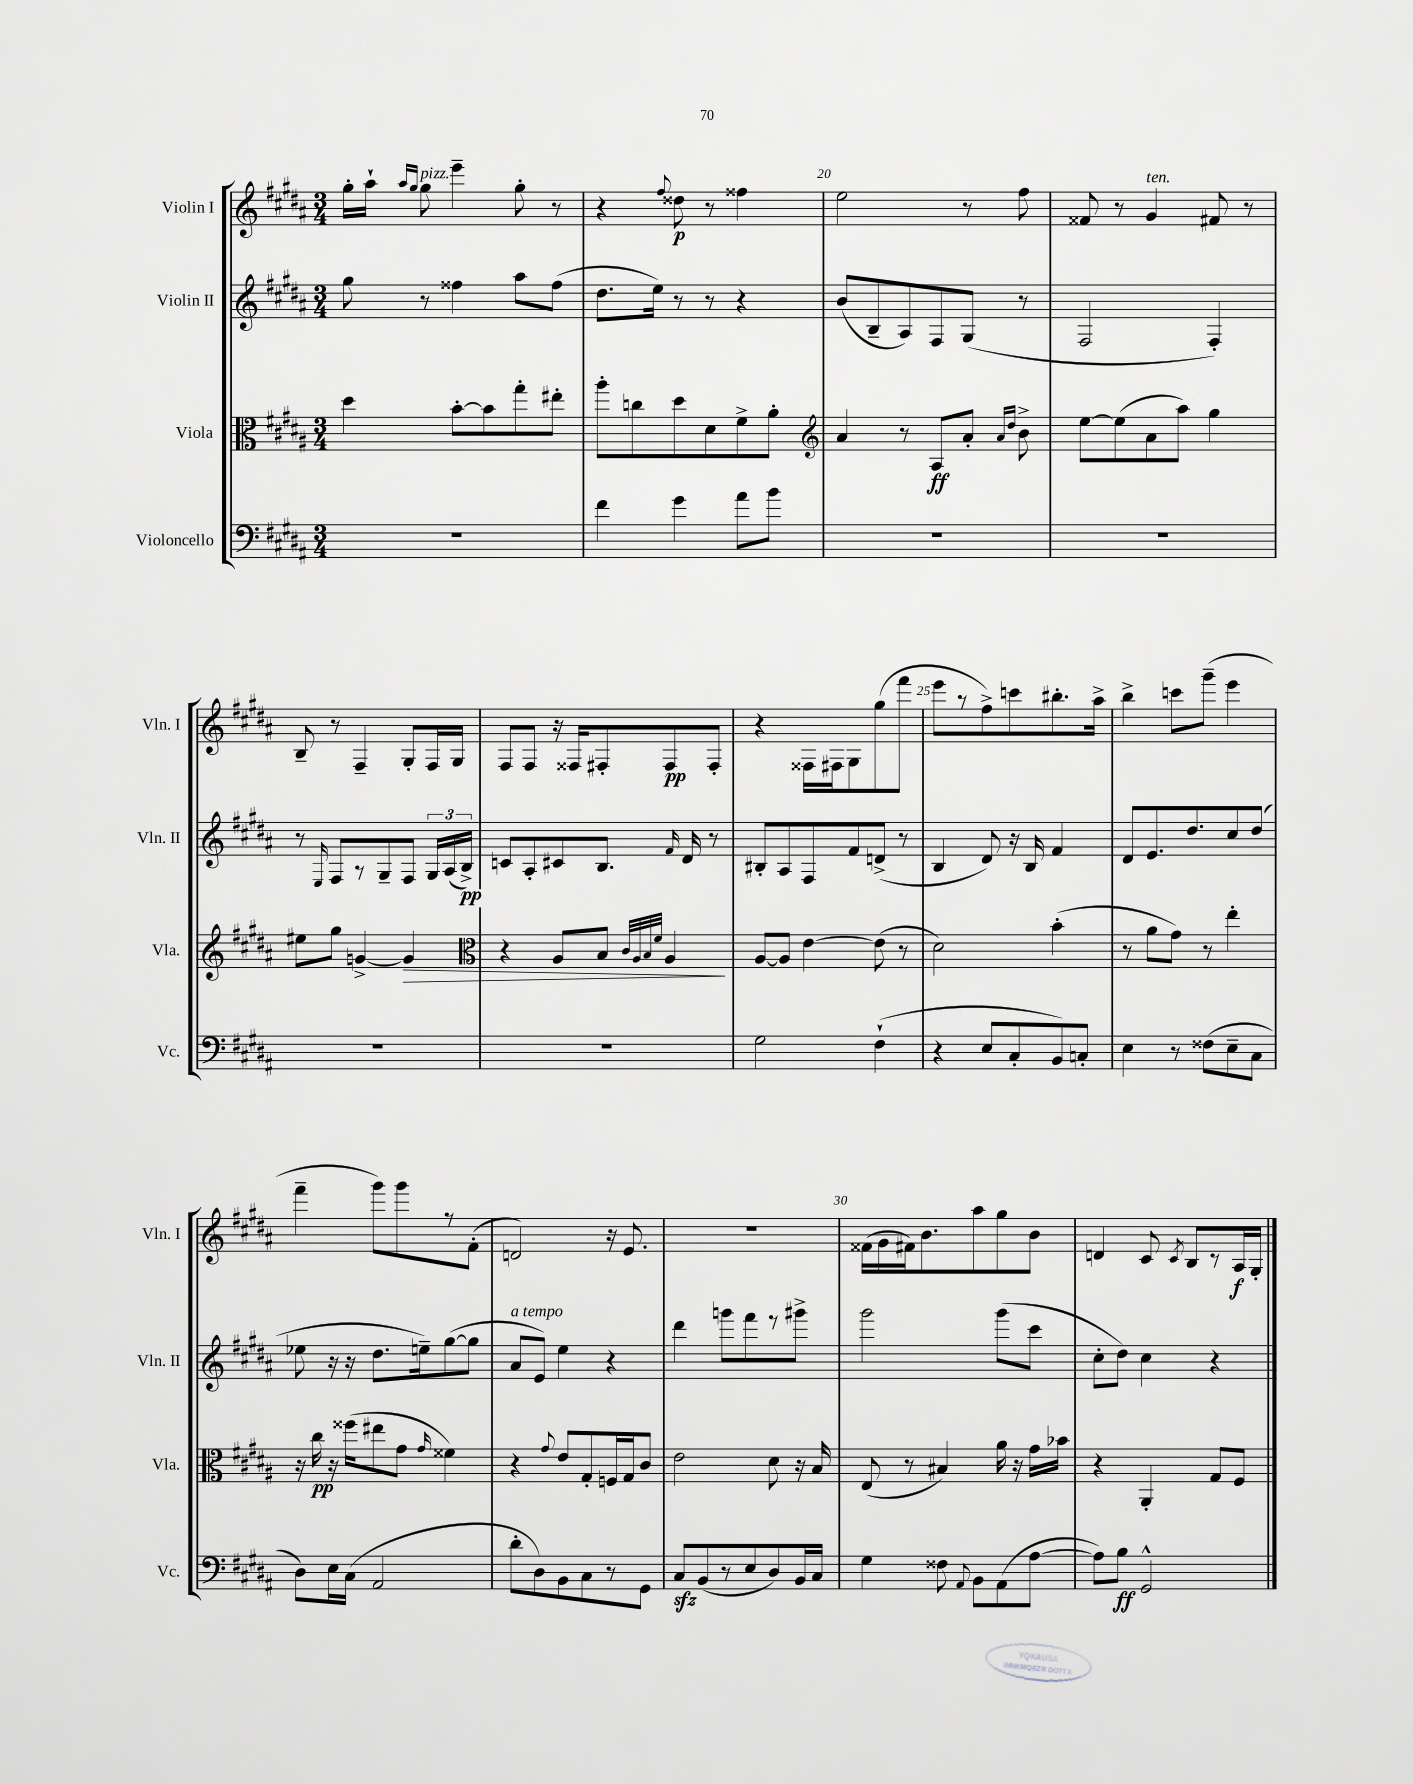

**kern	**kern	**kern	**kern
*staff4	*staff3	*staff2	*staff1
*clefF4	*clefC3	*clefG2	*clefG2
*k[f#c#g#d#a#]	*k[f#c#g#d#a#]	*k[f#c#g#d#a#]	*k[f#c#g#d#a#]
*M3/4	*M3/4	*M3/4	*M3/4
2.r	4dd#	8gg#	16gg#'
.	.	.	16aa#`
.	.	.	16qqaa#
.	.	.	16qqgg#
.	.	8r	8gg#
.	[8b'	4ff##	4eee~
.	8b]	.	.
.	8gg#'	8aa#	8gg#'
.	8ee#'	(8ff##	8r
=	=	=	=
4f#	8aa#'	8.dd#	4r
.	8cc	.	.
.	.	16ee)	.
.	.	.	8qqff#
4g#	8dd#	8r	8dd##
.	8d#	8r	8r
8a#	8f#^	4r	4ff##
8b	8a#'	.	.
=	=	=	=
*	*clefG2	*	*
2.r	4a#	(8b	2ee
.	.	8B~	.
.	8r	8A#)	.
.	8A#	8F#	.
.	8a#'	(8G#	8r
.	16qqa#	.	.
.	16qqdd#	.	.
.	8b^	8r	8ff#
=	=	=	=
2.r	[8ee	2F#	8f##
.	(8ee]	.	8r
.	8a#	.	4g#
.	8aa#)	.	.
.	4gg#	4F#')	8f#
.	.	.	8r
=	=	=	=
2.r	8ee#	8r	8B~
.	.	16qqE	.
.	8gg#	8F#	8r
.	[4g^	8r	4F#~
.	.	8G#~	.
.	4g]	8F#	8G#'
.	.	24G#	16F#
.	.	(24A#	.
.	.	.	16G#
.	.	24B^)	.
=	=	=	=
*	*clefC3	*	*
2.r	4r	8c	8F#
.	.	8A#'	8F#
.	8A#	8c#	16r
.	.	.	16F##
.	8B	8.B	8F#'
.	32qqc#	.	.
.	32qqA#	.	.
.	32qqB	.	.
.	32qqf#	.	.
.	4A#	.	8F#
.	.	16qqf#	.
.	.	16d#	.
.	.	8r	8F#'
=	=	=	=
2G#	[8A#	8B#'	4r
.	8A#]	8A#	.
.	[4e	8F#	16F##
.	.	.	16F#
.	.	8f#	8G#
(4F#`	(8e]	(8d^	(8gg#
.	8r	8r	8fff#
=	=	=	=
4r	2d#)	4B	8eee
.	.	.	8r
8E	.	8d#)	8ff#^)
8C#'	.	16r	8ccc
.	.	16B	.
8BB)	(4b'	4f#	8.bb#'
8C'	.	.	.
.	.	.	16aa#^
=	=	=	=
4E	8r	8d#	4bb^
.	8a#	8.e	.
8r	8g#)	.	8ccc
.	.	8.dd#	.
(8F##	8r	.	(8ggg#~
8E~	4ee'	8cc#	4eee
8C#	.	(8dd#	.
=	=	=	=
8D#)	16r	8ee-	4fff#~
.	16cc#	.	.
16E	16r	16r	.
(16C#	(16ff##	16r	.
2AA#	8ee#	8.dd#	8ggg#)
.	8g#	.	8ggg#
.	.	16ee~)	.
.	16qqg#	.	.
.	4f##)	([8gg#	8r
.	.	8gg#]	(8f#'
=	=	=	=
8d#'	4r	8a#	2d)
8D#)	.	8e)	.
.	8qqg#	.	.
8BB	8e	4ee	.
8C#	8G#'	.	.
8r	16F	4r	16r
.	16G#	.	8.e
8GG#	8c#	.	.
=	=	=	=
8C#	2e	4ddd#	2.r
(8BB	.	.	.
8r	.	8ggg	.
8E	.	8fff#	.
8D#)	8d#	8r	.
16BB	16r	8ggg#^	.
16C#	16B	.	.
=	=	=	=
4G#	(8E	2ggg#	(16f##
.	.	.	16g#
.	8r	.	16f#)
.	.	.	8.b
8F##	4B#)	.	.
8qqAA#	.	.	.
8BB	.	.	8aa#
(8AA#	16a#	(8ggg#	8gg#
.	16r	.	.
[8A#	16g#	8ccc#	8b
.	16b-	.	.
=	=	=	=
8A#])	4r	8cc#'	4d
8B	.	8dd#)	.
2GG#^^	4AA#'	4cc#	8c#
.	.	.	8qc#
.	.	.	8B
.	8G#	4r	8r
.	8F#	.	16A#
.	.	.	16G#'
==	==	==	==
*-	*-	*-	*-
